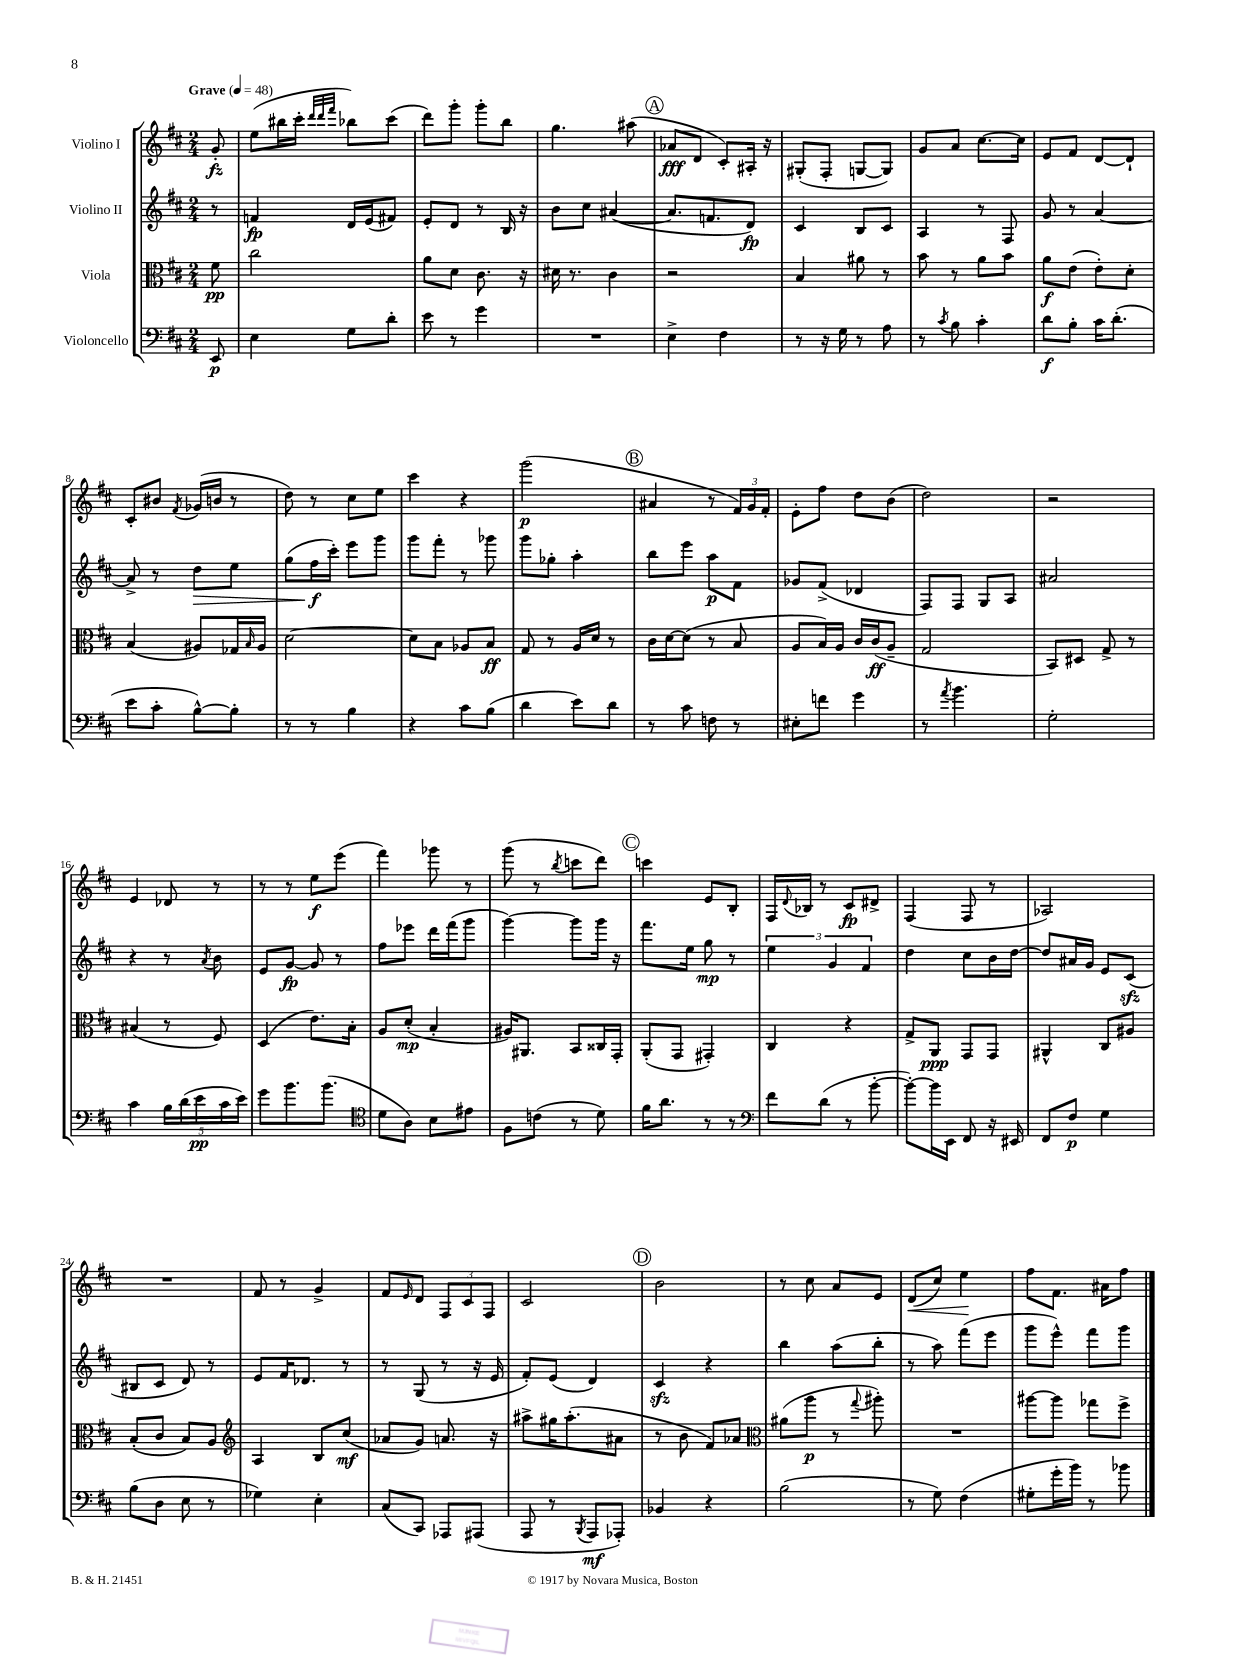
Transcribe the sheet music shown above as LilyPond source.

<<
\new StaffGroup <<
\new Staff = "s0" \with { instrumentName = "Violino I" } {
    \clef treble \key d \major \numericTimeSignature \time 2/4 \partial 8 \tempo "Grave" 4 = 48
    g'8-.\fz |
    e''8( bis''16 cis'''16-. \grace { d'''32 d'''32 fis'''32 } bes''8) cis'''8( |
    d'''8) g'''8-. g'''8-. b''8 |
    g''4. ais''8( |
    \mark \markup { \circle "A" } aes'8\fff d'8 cis'8-.) ais16-. r16 |
    gis8-.( fis8-. g8~ g8) |
    g'8 a'8 cis''8.~ cis''16 |
    e'8 fis'8 d'8~ d'8-! |
    cis'8-. bis'8 \acciaccatura { fis'8 } ges'16( b'16 r8 |
    d''8) r8 cis''8 e''8 |
    cis'''4 r4 |
    g'''2\p( |
    \mark \markup { \circle "B" } ais'4 r8 \tuplet 3/2 { fis'16) g'16 fis'16-. } |
    e'8-. fis''8 d''8 b'8( |
    d''2) |
    r2 |
    e'4 des'8 r8 |
    r8 r8 e''8\f e'''8( |
    fis'''4) ges'''8 r8 |
    g'''8( r8 \acciaccatura { b''8 } c'''8 d'''8) |
    \mark \markup { \circle "C" } c'''4 e'8 b8-. |
    fis16 \appoggiatura { d'8 } bes16 r8 cis'8\fp dis'8-> |
    fis4( fis8 r8 |
    aes2) |
    R2 |
    fis'8 r8 g'4-> |
    fis'8 \grace { e'16 } d'8 \tuplet 3/2 { fis8 cis'8 fis8 } |
    cis'2 |
    \mark \markup { \circle "D" } b'2 |
    r8 cis''8 a'8 e'8 |
    d'8\<( cis''8) e''4\! |
    fis''8 fis'8. ais'16 fis''8 \bar "|." |
}
\new Staff = "s1" \with { instrumentName = "Violino II" } {
    \clef treble \key d \major \numericTimeSignature \time 2/4 \partial 8
    r8 |
    f'4\fp d'16 e'16( fis'8) |
    e'8-. d'8 r8 b16 r16 |
    b'8 cis''8 ais'4~( |
    \mark \markup { \circle "A" } ais'8. f'8. d'8\fp) |
    cis'4 b8 cis'8 |
    a4 r8 fis8 |
    g'8 r8 a'4~ |
    a'8-> r8 d''8\> e''8 |
    g''8( fis''16\f\! cis'''16-.) e'''8 g'''8 |
    g'''8 fis'''8-. r8 ges'''8 |
    g'''8 ges''8-. a''4-. |
    \mark \markup { \circle "B" } b''8 e'''8 a''8\p fis'8 |
    ges'8 fis'8->( des'4 |
    fis8) fis8 g8 a8 |
    ais'2 |
    r4 r8 \acciaccatura { a'8 } b'8 |
    e'8 g'8~\fp g'8 r8 |
    fis''8 ees'''8 d'''16 fis'''16( g'''8 |
    g'''4~) g'''8 g'''16 r16 |
    \mark \markup { \circle "C" } fis'''8. e''16 g''8\mp r8 |
    \tuplet 3/2 { e''4 g'4 fis'4 } |
    d''4 cis''8 b'16 d''16~ |
    d''8 ais'16 g'16 e'8 cis'8\sfz( |
    bis8 cis'8 d'8) r8 |
    e'8 fis'16 des'8. r8 |
    r8 g8( r8 r16 e'16 |
    fis'8-.) e'8( d'4) |
    \mark \markup { \circle "D" } cis'4\sfz r4 |
    b''4 a''8( b''8-. |
    r8 a''8) fis'''8( e'''8 |
    g'''8 e'''8-^) fis'''8 g'''8 \bar "|." |
}
\new Staff = "s2" \with { instrumentName = "Viola" } {
    \clef alto \key d \major \numericTimeSignature \time 2/4 \partial 8
    fis'8\pp |
    cis''2 |
    a'8 d'8 cis'8. r16 |
    dis'16 r8. cis'4 |
    \mark \markup { \circle "A" } r2 |
    b4 ais'8 r8 |
    b'8 r8 a'8 b'8 |
    a'8\f e'8( e'8-.) d'8-. |
    b4( ais8) ges16 \grace { b16 } ais16 |
    d'2~ |
    d'8 b8 aes8 b8\ff |
    g8 r8 a16 d'16 r8 |
    \mark \markup { \circle "B" } cis'16 d'16~ d'8( r8 b8 |
    a8 b16) a16 cis'16 cis'16\ff( a8-- |
    g2 |
    b,8) dis8 g8-> r8 |
    bis4( r8 fis8) |
    d4( e'8.) b16-. |
    a8 d'8-.\mp( b4-. |
    ais16) ais,8. b,8 cisis16 g,16-. |
    \mark \markup { \circle "C" } a,8-.( g,8 gis,4-.) |
    cis4 r4 |
    g8-> a,8\ppp g,8 g,8 |
    ais,4-^ cis8 ais8 |
    b8-.( cis'8 b8) a8 |
    \clef treble a4 b8 cis''8\mf( |
    aes'8 g'8) a'8. r16 |
    ais''8-> gis''16 ais''8.-.( ais'8 |
    \mark \markup { \circle "D" } r8 b'8 fis'8) aes'8 |
    \clef alto ais'8( a''8\p r8 \appoggiatura { g''8 } ais''8-.) |
    R2 |
    ais''8~ ais''8 ges''8 fis''8-> \bar "|." |
}
\new Staff = "s3" \with { instrumentName = "Violoncello" } {
    \clef bass \key d \major \numericTimeSignature \time 2/4 \partial 8
    e,8\p |
    e4 g8 d'8-. |
    e'8 r8 g'4 |
    R2 |
    \mark \markup { \circle "A" } e4-> fis4 |
    r8 r16 g16 r8 a8 |
    r8 \acciaccatura { cis'8 } b8 cis'4-. |
    d'8\f b8-. cis'16 d'8.-.( |
    e'8 cis'8-. b8~-^) b8-. |
    r8 r8 b4 |
    r4 cis'8 b8( |
    d'4 e'8) d'8 |
    \mark \markup { \circle "B" } r8 cis'8 f8 r8 |
    eis8-. f'8 g'4 |
    r8 \acciaccatura { a'8 } b'4. |
    g2-. |
    cis'4 \tuplet 5/4 { b16 d'16( e'16\pp cis'16 e'16) } |
    g'8 b'8. b'8.( |
    \clef tenor d'8 a8) b8 eis'8 |
    fis8 c'8( r8 d'8) |
    \mark \markup { \circle "C" } fis'16 a'8. r8 r8 |
    \clef bass fis'8 d'8( r8 b'8~-. |
    b'8~-.) b'16 e,16 fis,8 r16 eis,16 |
    fis,8 fis8\p g4 |
    b8( d8 e8 r8 |
    ges4) e4-. |
    cis8( cis,8) aes,,8 ais,,8( |
    a,,8 r8 \acciaccatura { b,,8 } a,,8\mf aes,,8-.) |
    \mark \markup { \circle "D" } bes,4 r4 |
    b2( |
    r8 g8) fis4( |
    gis8-. g'16-. b'16) r8 bes'8 \bar "|." |
}
>>
>>
